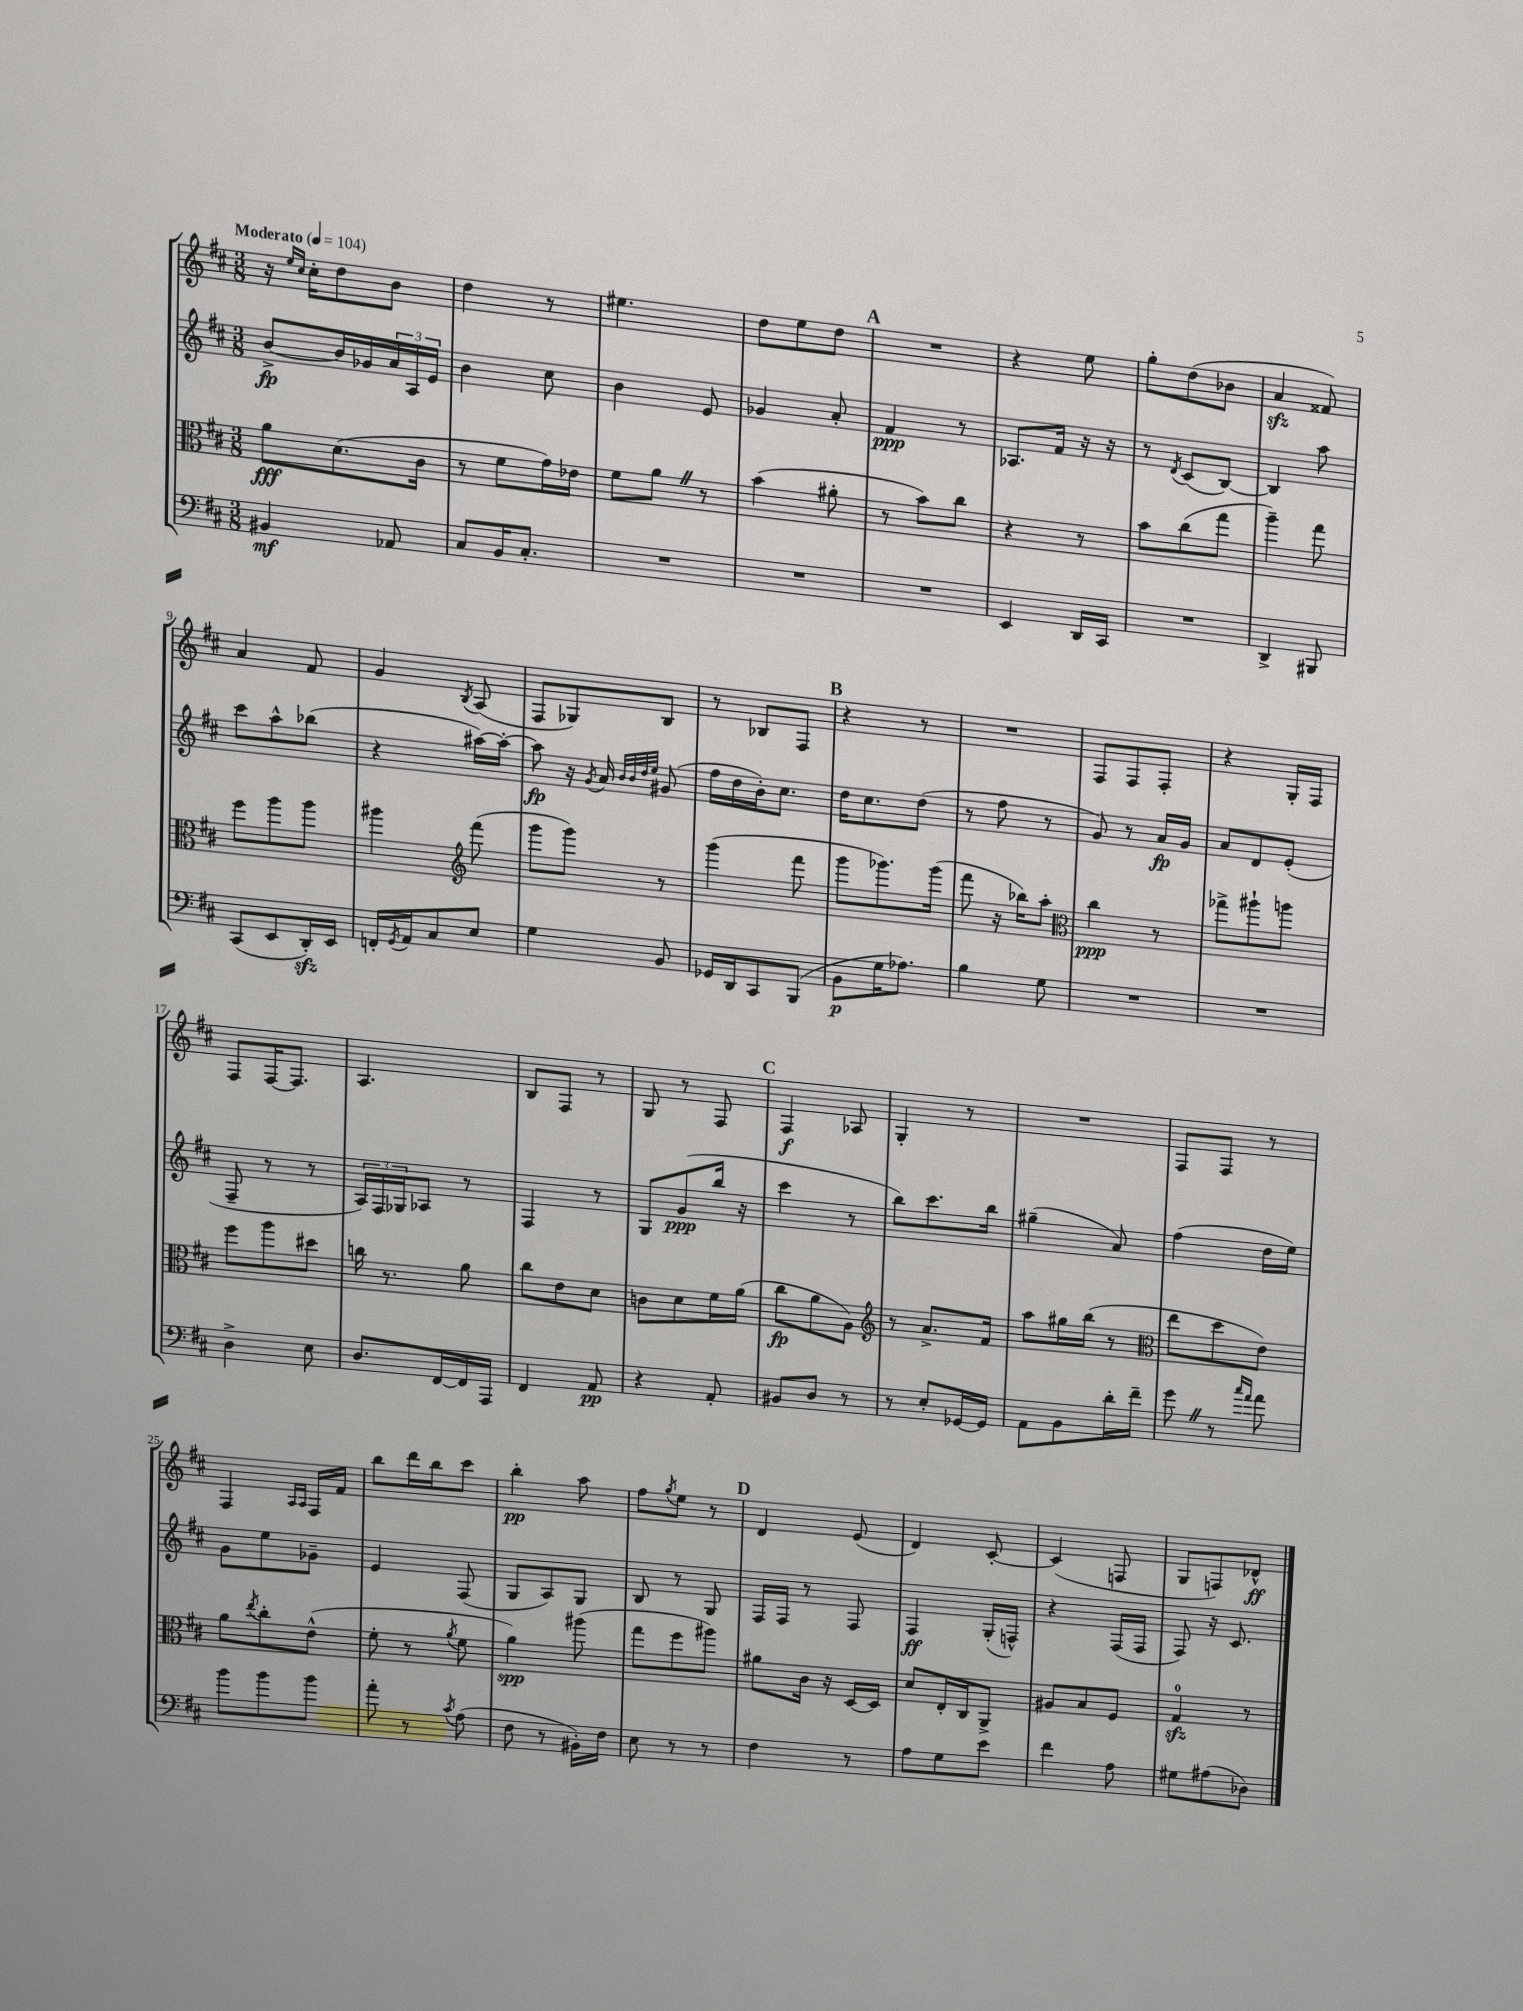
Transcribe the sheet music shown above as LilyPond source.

<<
\new StaffGroup <<
\new Staff = "s0" {
    \clef treble \key d \major \numericTimeSignature \time 3/8 \tempo "Moderato" 4 = 104
    r16 \grace { e''16 cis''16 } cis''16-. d''8 b'8 |
    d''4 r8 |
    eis''4. |
    d''8 e''8 d''8 |
    \mark \markup { \bold "A" } R4. |
    r4 e''8 |
    g''8-. d''8( bes'8 |
    a'4\sfz fisis'8) |
    a'4 fis'8 |
    g'4 \acciaccatura { b8 } a8( |
    fis8 ges8) b8 |
    r8 bes8 fis8 |
    \mark \markup { \bold "B" } r4 r8 |
    R4. |
    fis8 fis8 fis8-. |
    r4 g16-. fis16 |
    fis8 fis16~ fis8. |
    a4. |
    b8 fis8 r8 |
    g8 r8 fis8 |
    \mark \markup { \bold "C" } fis4\f aes8 |
    g4-. r8 |
    R4. |
    fis8 fis8 r8 |
    fis4 \grace { a16 a16 } fis16 fis'16 |
    b''8 d'''16 b''16 cis'''8 |
    b''4-.\pp a''8 |
    fis''8 \acciaccatura { g''8 } e''8 r8 |
    \mark \markup { \bold "D" } d'4 e'8( |
    d'4) cis'8~-. |
    cis'4( f8 |
    g8 f8) des'8-^\ff \bar "|." |
}
\new Staff = "s1" {
    \clef treble \key d \major \numericTimeSignature \time 3/8
    b'8~->\fp b'16 ges'16 \tuplet 3/2 { a'16 a16 e'16 } |
    b'4 cis''8 |
    b'4 e'8 |
    ges'4 a'8-. |
    \mark \markup { \bold "A" } fis'4\ppp r8 |
    aes8. fis'16 r16 r16 |
    r8 \acciaccatura { d'8 } cis'8( b8~) |
    b4 a''8 |
    cis'''8 a''8-^ bes''8( |
    r4 ais''16~) ais''16~-. |
    ais''8\fp r16 \acciaccatura { g'8 } a'16 \grace { b'32 b'32 d''32 e''32 } gis'8( |
    fis''16 d''16 b'16-.) cis''8. |
    \mark \markup { \bold "B" } d''16 cis''8. d''8( |
    r8 fis''8 r8 |
    g'8) r8 a'16\fp g'16 |
    a'8 d'8 e'8-.( |
    fis8-- r8 r8 |
    \tuplet 3/2 { a16) fis16 ges16 } aes8 r8 |
    fis4 r8 |
    g8 g'8\ppp( b''16 r16 |
    \mark \markup { \bold "C" } cis'''4 r8 |
    b''8) cis'''8. b''16 |
    gis''4--( a'8) |
    fis''4( d''16 e''16) |
    g'8 e''8 ges'8-- |
    e'4 fis8( |
    g8 a8) g8 |
    b8 r8 g8 |
    \mark \markup { \bold "D" } fis16 fis16 r8 fis8 |
    fis4\ff g16-.( f16-^) |
    r4 fis16( fis16 |
    fis8) r16 cis'8. \bar "|." |
}
\new Staff = "s2" {
    \clef alto \key d \major \numericTimeSignature \time 3/8
    a'8\fff d'8.( cis'16 |
    r8 fis'8 g'16) ees'16 |
    fis'8 a'8 \once \override BreathingSign.text = \markup { \musicglyph "scripts.caesura.straight" } \breathe r8 |
    b'4( ais'8-. |
    \mark \markup { \bold "A" } r8 b'8) cis''8 |
    r4 r8 |
    b'8 cis''8( g''8 |
    a''4--) g''8 |
    fis''8 a''8 a''8 |
    ais''4 \clef treble fis'''8( |
    g'''8 g'''8) r8 |
    g'''4( fis'''8 |
    \mark \markup { \bold "B" } g'''8 ges'''8.) ges'''16( |
    fis'''8 r16 bes''16) a''8-. |
    \clef alto cis''4\ppp r8 |
    ges''8-> ais''8-! a''8 |
    fis''8 a''8 dis''8 |
    c''16 r8. a'8 |
    cis''8 e'8 d'8 |
    c'8 d'8 fis'16 a'16( |
    \mark \markup { \bold "C" } cis''8\fp a'8 a8) |
    \clef treble r8 a'8.-> fis'16 |
    a''8 gis''16 b''16( r8 |
    \clef alto e''8 d''8 e'8) |
    a'8 \acciaccatura { e''8 } cis''8-. e'8-^( |
    fis'8-. r8 \acciaccatura { a'8 } fis'8 |
    a'4\spp) ais''8( |
    g''8 fis''8 ais''8) |
    \mark \markup { \bold "D" } ais'8 cis'16 r16 d16~ d16 |
    d'8 e16-. cis16 a,8-> |
    ais8 b8 fis8 |
    g4-0\sfz r8 \bar "|." |
}
\new Staff = "s3" {
    \clef bass \key d \major \numericTimeSignature \time 3/8
    bis,4\mf aes,8 |
    cis8 b,16 cis8.-. |
    R4. |
    R4. |
    \mark \markup { \bold "A" } R4. |
    e,4 d,16 cis,16 |
    R4. |
    d,4-> bis,,8 |
    cis,8( e,8 d,16-.\sfz) e,16 |
    f,16-. \acciaccatura { g,8 } a,16 cis8 e8 |
    g4 b,8 |
    ges,16 d,16 cis,8 b,,8( |
    \mark \markup { \bold "B" } b,8\p g16 aes8.) |
    b4 g8 |
    R4. |
    R4. |
    d4-> e8 |
    d8. fis,16~ fis,16 a,,16 |
    fis,4 a,8\pp |
    r4 a,8-. |
    \mark \markup { \bold "C" } bis,8 d8 r8 |
    r8 e8-. ges,16~ ges,16 |
    a,8 b,8 d'16-. fis'16-- |
    g'8 \once \override BreathingSign.text = \markup { \musicglyph "scripts.caesura.straight" } \breathe r8 \grace { cis''16 a'16 } a'8 |
    b'8 b'8 b'8 |
    a'8-. r8 \acciaccatura { cis'8 } a8( |
    fis8 r8 bis,16-.) fis16 |
    e8 r8 r8 |
    \mark \markup { \bold "D" } fis4 r8 |
    a8 g8 e'8 |
    fis'4 a8 |
    gis8 ais8( des8) \bar "|." |
}
>>
>>
